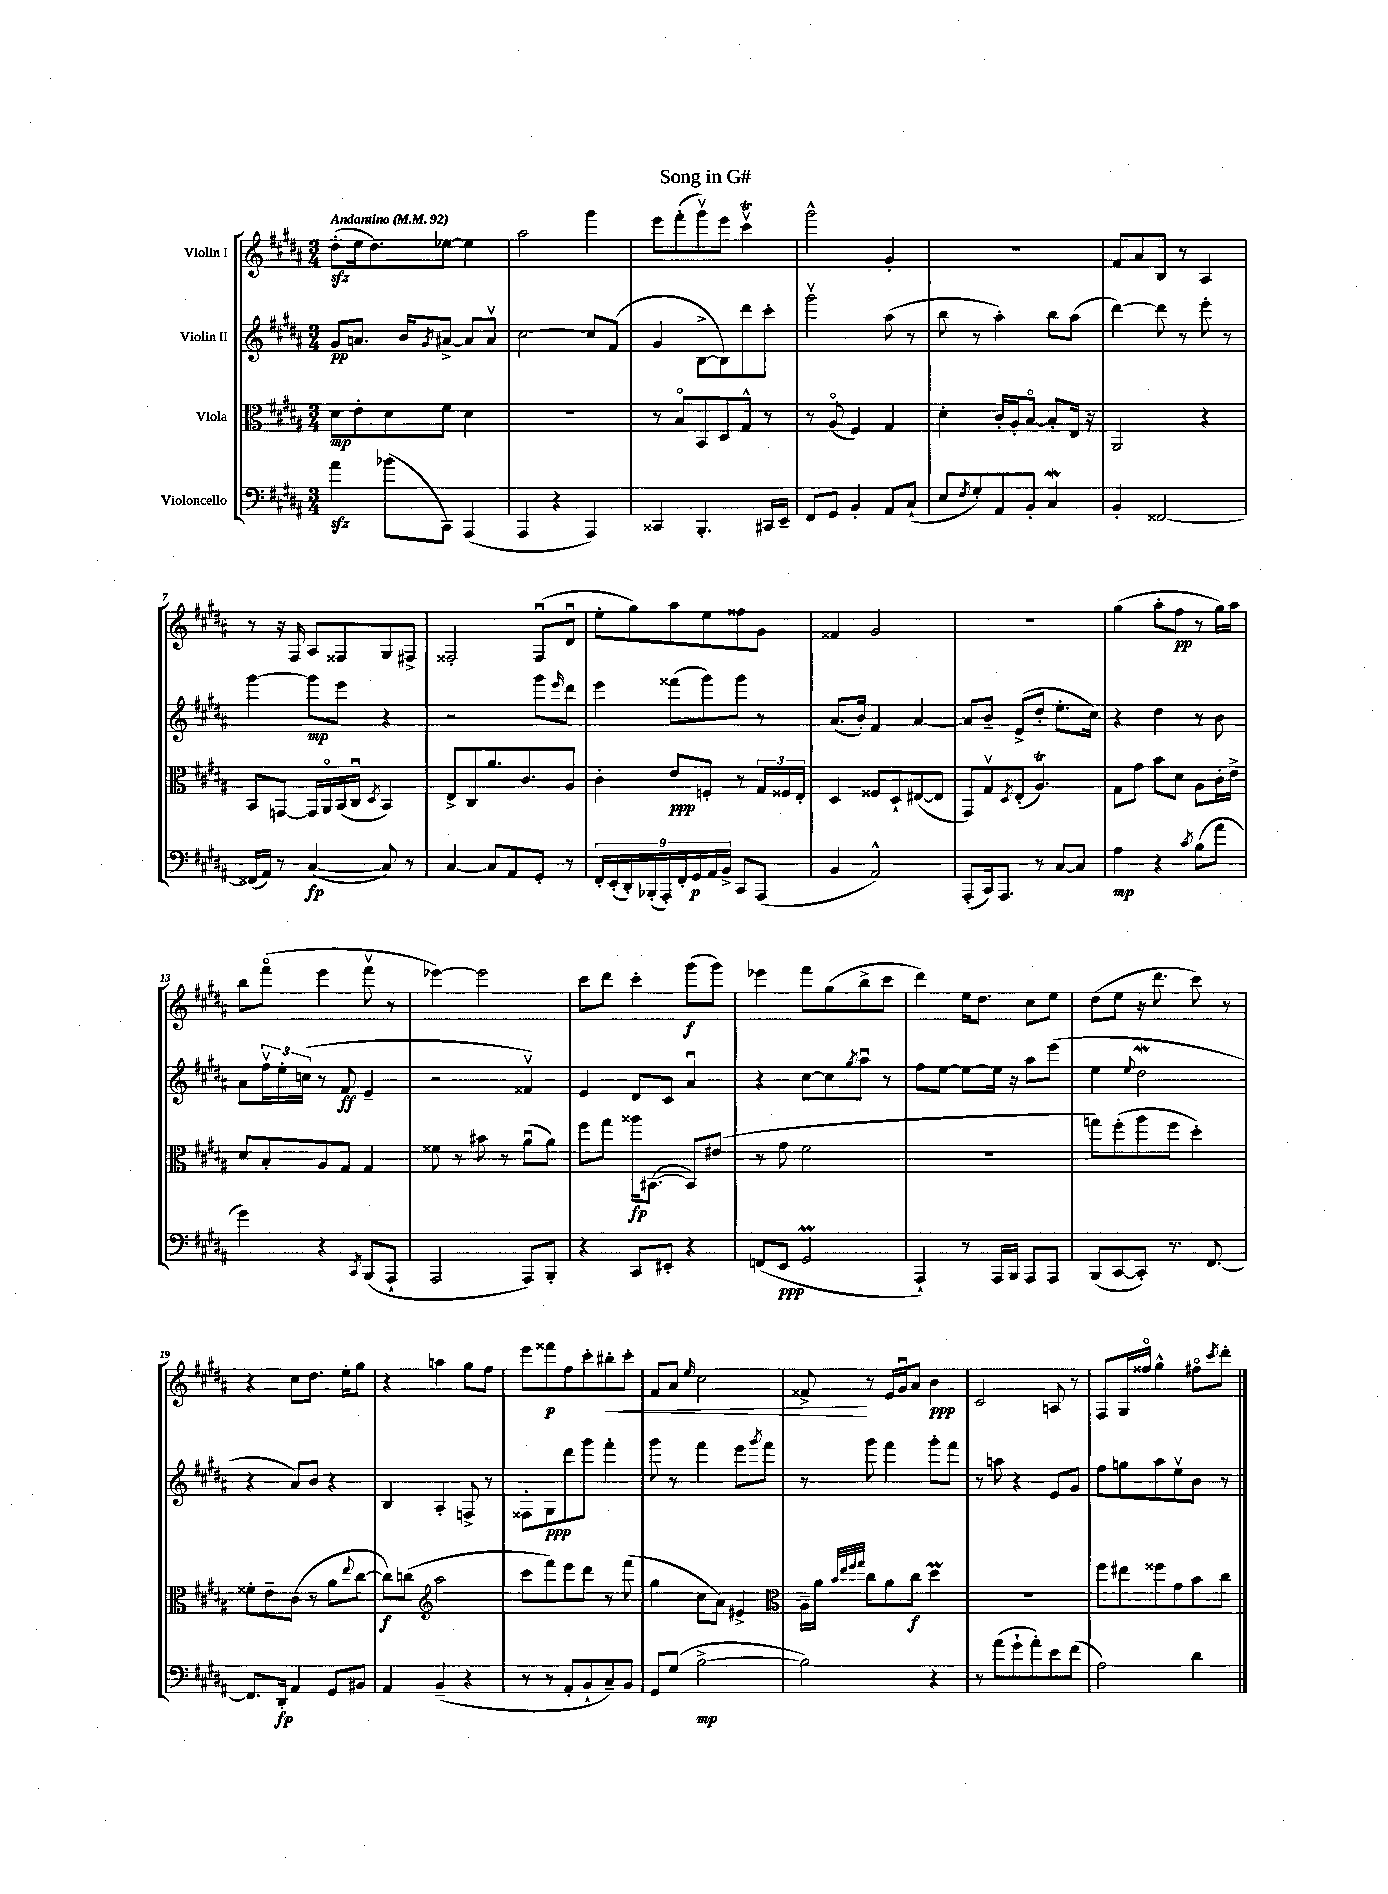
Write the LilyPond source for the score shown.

\header { title = "Song in G#" }
<<
\new StaffGroup <<
\new Staff = "s0" \with { instrumentName = "Violin I" } {
    \clef treble \key b \major \numericTimeSignature \time 3/4 \tempo "Andantino" 4 = 92
    dis''8-.\sfz( e''16 dis''8.) ees''8~ ees''4 |
    ais''2 gis'''4 |
    e'''8 fis'''8-.( gis'''8\upbow) e'''8 cis'''4\upbow\trill |
    gis'''2-^ gis'4-. |
    R2. |
    fis'8 ais'8 b8 r8 ais4 |
    r8 r16 fis16 ais8 fisis8 gis8 fis8-> |
    fisis2-. fisis8\downbow( dis'8\downbow |
    e''8-. gis''8) ais''8 e''8 fisis''8 gis'8 |
    fisis'4 gis'2 |
    R2. |
    gis''4( ais''8-. fis''8\pp r8 gis''16) ais''16 |
    b''8 fis'''8\flageolet( e'''4 fis'''8\upbow r8 |
    ees'''4~) ees'''2 |
    cis'''8 dis'''8 cis'''4-. gis'''8\f( gis'''8) |
    ees'''4 fis'''8 gis''8( b''8-> cis'''8 |
    dis'''4) e''16 dis''8. cis''8 e''8 |
    dis''8( e''8 r16 dis'''8. cis'''8) r8 |
    r4 cis''8 dis''8. e''16-. gis''8 |
    r4 a''4 gis''8 fis''8 |
    e'''8 fisis'''8\p fis''8 cis'''8-. bis''8-.\< cis'''8-. |
    fis'8 ais'8 \grace { e''16 } cis''2 |
    fisis'8->\! r8 e'16 gis'16\downbow ais'8 b'4\ppp |
    cis'2 a8 r8 |
    fis8 gis16 fisis''16\flageolet gis''4-^ fis''8\flageolet \acciaccatura { cis'''8 } dis'''8-. \bar "|." |
}
\new Staff = "s1" \with { instrumentName = "Violin II" } {
    \clef treble \key b \major \numericTimeSignature \time 3/4
    gis'8\pp a'8. b'16 \acciaccatura { gis'8 } ais'8~-> ais'8 ais'8\upbow |
    cis''2~ cis''8 fis'8( |
    gis'4 b8~-> b8) dis'''8 cis'''8-. |
    gis'''2\upbow ais''8( r8 |
    b''8 r8 ais''4-.) b''8 ais''8( |
    dis'''4~) dis'''8 r8 e'''8-. r8 |
    gis'''4~ gis'''8\mp e'''8 r4 |
    r2 gis'''8 \grace { e'''16 } dis'''8 |
    e'''4 fisis'''8( gis'''8) gis'''8 r8 |
    ais'8.( b'16-.) fis'4 ais'4~ |
    ais'8 b'8-- e'8->( dis''8-. e''8.-. cis''16) |
    r4 dis''4 r8 b'8 |
    ais'8 \tuplet 3/2 { fis''16\upbow e''16-. c''16( } r8 fis'8\ff e'4-- |
    r2 fisis'4\upbow) |
    e'4 dis'8 cis'8 ais'4\downbow |
    r4 cis''8~ cis''8 \acciaccatura { gis''8 } ais''8\downbow r8 |
    fis''8 e''8~ e''8~ e''16 r16 ais''8 e'''8( |
    e''4 \appoggiatura { e''8 } dis''2\mordent |
    r4 ais'8) b'8 r4 |
    b4 ais4-. f8-> r8 |
    fisis8-. gis8\ppp dis'''8 gis'''8 fis'''4-. |
    gis'''8 r8 fis'''4 e'''8 \acciaccatura { gis'''8 } fis'''8 |
    r8 gis'''8 fis'''4 gis'''8-. fis'''8 |
    r8 a''8 r4 e'8 gis'8 |
    fis''8 g''8 ais''8 e''8\upbow b'8 r8 \bar "|." |
}
\new Staff = "s2" \with { instrumentName = "Viola" } {
    \clef alto \key b \major \numericTimeSignature \time 3/4
    dis'8\mp e'8-. dis'8 fis'8 dis'4 |
    R2. |
    r8 b8\flageolet b,8 dis8 gis8-^ r8 |
    r8 ais8\flageolet( fis4) gis4 |
    dis'4-. cis'16-. ais16-. b8~\flageolet b8-. e16 r16 |
    ais,2 r4 |
    b,8 g,8~ g,16 ais,16\flageolet b,16( cis16\downbow \acciaccatura { dis8 } b,4) |
    e8-> cis8 ais'8. cis'8. ais8 |
    cis'4-. e'8\ppp f8-. r8 \tuplet 3/2 { gis16 fisis16 e16-. } |
    dis4 fisis8 dis8-! eis8~( eis8 |
    gis,8) gis8\upbow \acciaccatura { dis8 } e8-.( ais4.\trill) |
    gis8 gis'8 b'8 dis'8 ais8 cis'16-. e'16-> |
    dis'8 b8-. ais8 gis8 gis4 |
    fisis'8 r8 bis'8 r8 ais'8\downbow( ais'8) |
    fis''8 gis''8 aisis''16\fp bis,8.~( bis,8) eis'8( |
    r8 gis'8 fis'2 |
    R2. |
    g''8) fis''8-.( ais''8 fis''8 dis''4-.) |
    fisis'8-. e'8-- cis'8( r8 ais'8 \appoggiatura { e''8 } cis''8~ |
    cis''8\f) c''8( \clef treble ais''2 |
    cis'''8 fis'''8) e'''8 dis'''8 r8 fis'''8( |
    gis''4 cis''8 ais'8) eis'4-> |
    \clef alto ais16-- ais'16 \grace { b'32 e''32 fis''32 gis''32 } cis''8 ais'8 cis''8\f dis''4\prall |
    R2. |
    fis''8 eis''8 fisis''8 gis'8 b'8 cis''8 \bar "|." |
}
\new Staff = "s3" \with { instrumentName = "Violoncello" } {
    \clef bass \key b \major \numericTimeSignature \time 3/4
    ais'4\sfz bes'8( cis,8) ais,,4( |
    ais,,4 r4 ais,,4) |
    cisis,4 b,,4.-. cis,16 e,16-- |
    fis,8 gis,8 b,4-. ais,8 cis8-!( |
    e8 \acciaccatura { fis8 } gis8-.) ais,8 b,8-. cis4\mordent |
    b,4-. fisis,2~ |
    fisis,16( ais,16) r8 cis4~\fp( cis8) r8 |
    cis4~ cis8 ais,8 gis,8-. r8 |
    \tuplet 9/8 { fis,16-. e,16-.( dis,16-.) bes,,16-.( ais,,16-.) fis,16-. gis,16\p ais,16 b,16-> } cis,8 ais,,8( |
    b,4 ais,2-^) |
    ais,,8-.( cis,16) ais,,8. r8 cis8~ cis8 |
    ais4\mp r4 \acciaccatura { cis'8 } b8( ais'8 |
    gis'4) r4 \acciaccatura { cis,8 } b,,8( ais,,8-! |
    ais,,2 ais,,8) b,,8-. |
    r4 cis,8 eis,8-. r4 |
    f,8( e,8\ppp gis,2\prall |
    ais,,4-!) r8 ais,,16 b,,16 ais,,8 ais,,8 |
    b,,8( cis,8~ cis,8-.) r8. fis,8.~ |
    fis,8. dis,16-.\fp ais,4 gis,8 bis,8 |
    ais,4 b,4--( r4 |
    r8 r8 ais,8-. b,8-! cis8--) b,8 |
    gis,8 gis8( b2~->\mp |
    b2) r4 |
    r8 ais'8( gis'8-! ais'8-.) e'8 fis'8( |
    ais2) dis'4 \bar "|." |
}
>>
>>
